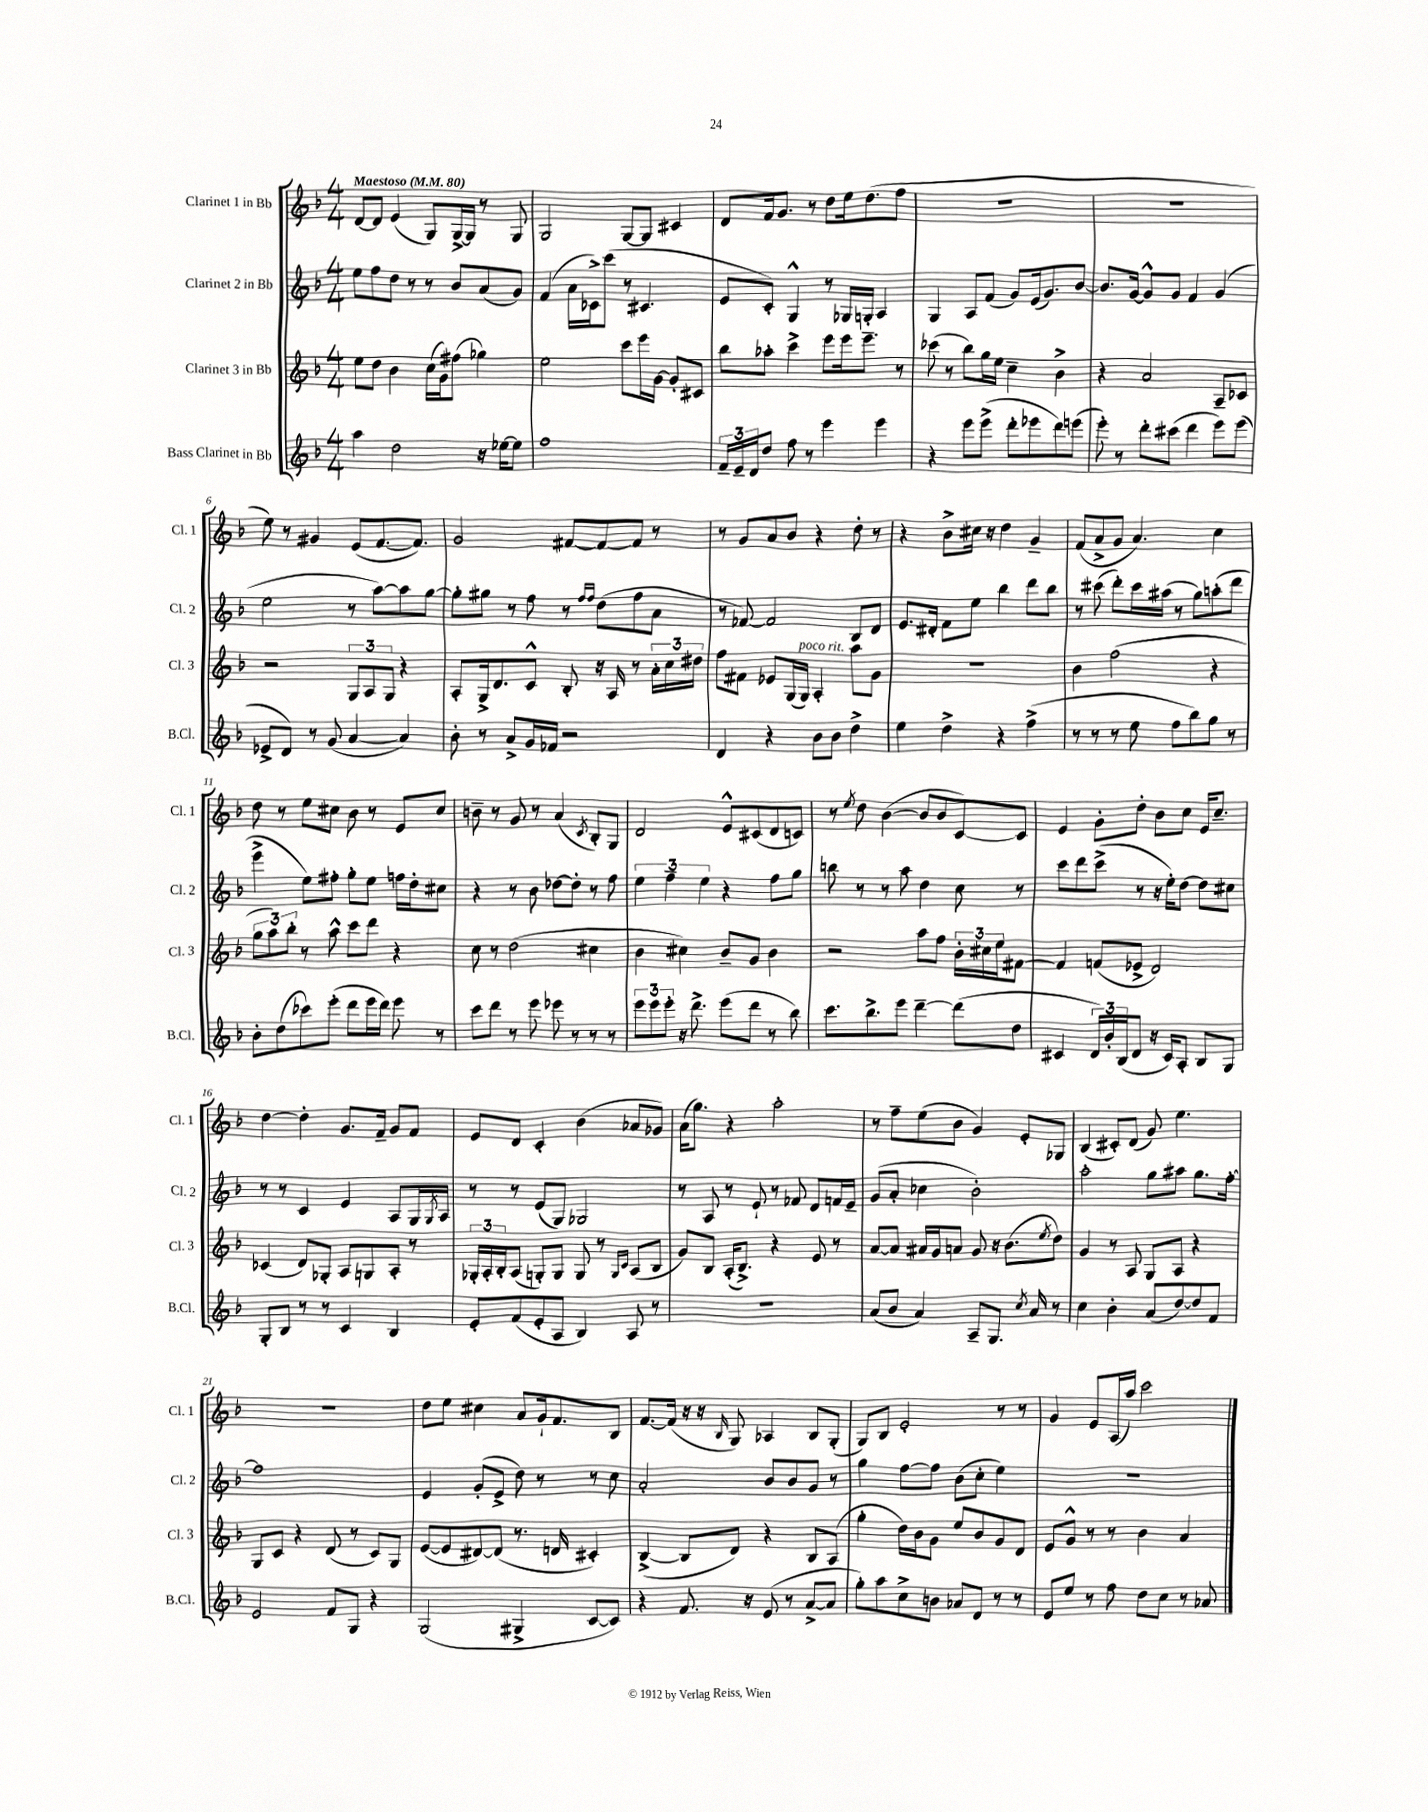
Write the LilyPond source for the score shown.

<<
\new StaffGroup <<
\new Staff = "s0" \with { instrumentName = "Clarinet 1 in Bb" shortInstrumentName = "Cl. 1" } {
    \clef treble \key f \major \numericTimeSignature \time 4/4 \tempo "Maestoso" 4 = 80
    d'8~ d'8 e'4( g8) g16~-> g16 r8 g8 |
    g2 g8~ g8 cis'4 |
    d'8 f'16 g'8. r8 d''8 e''16 d''8.( f''8 |
    r1 |
    R1 |
    e''8) r8 gis'4 e'8( f'8.~ f'8.) |
    g'2 fis'8~ fis'8~ fis'8 r8 |
    r8 g'8 a'8 bes'8 r4 d''8-. r8 |
    r4 bes'8-> cis''16 r16 d''4 g'4-- |
    f'8( a'8-> g'8 a'4.) c''4 |
    d''8 r8 e''8 cis''8 bes'8 r8 e'8 cis''8 |
    b'8-- r8 g'8 r8 a'4( \acciaccatura { c'8 } bes8-.) g8 |
    d'2 e'8-^ cis'8( d'8 c'8) |
    r8 \acciaccatura { e''8 } d''8 bes'4~( bes'8 bes'8 c'8~) c'8 |
    e'4 g'8-. d''8-. bes'8 c''8 e'16 c''8.-- |
    d''4~ d''4-. g'8. f'16-- g'8 f'8 |
    e'8 d'8 c'4-. bes'4( aes'8 ges'8) |
    a'16( g''8.) r4 a''2-. |
    r8 f''8-- e''8( bes'8 g'4) e'8-. ges8 |
    bes4( cis'8-.) d'8( g'8) e''4. |
    R1 |
    d''8 e''8 cis''4 a'8 g'16-! f'8. bes8 |
    f'8.~ f'16( r16 r16 \grace { bes16 } g8) aes4 bes8 g8-.( |
    g8) bes8 e'2-. r8 r8 |
    g'4 e'8 a16( a''16) c'''2 \bar "|." |
}
\new Staff = "s1" \with { instrumentName = "Clarinet 2 in Bb" shortInstrumentName = "Cl. 2" } {
    \clef treble \key f \major \numericTimeSignature \time 4/4
    e''8 f''8 d''8 r8 r8 bes'8 a'8( g'8) |
    f'4( a'16 ces'16->) c'''8( r8 cis'4. |
    e'8 c'8-.) g4-^ r8 ges16 g16-. a4 |
    g4 a8 f'8( g'8) e'16( g'8.) bes'8~ |
    bes'8. g'16~ g'8-^ g'8 f'4 g'4( |
    e''2 r8 a''8~) a''8 g''8~ |
    g''8-. gis''8 r8 f''8 r8 \grace { f''16 f''16 } d''8( f''8 a'8 |
    r8 fes'8~) fes'2 bes8 d'8 |
    e'8. dis'16-. f'8 e''8 bes''4 d'''8 bes''8 |
    r8 cis'''8( d'''8-.) cis'''16 ais''16( r8 g''8) a''8-.( d'''8 |
    e'''4-> e''8) fis''8-. g''8-. e''8 f''16 d''16-. cis''8 |
    r4 r8 bes'8 des''8~ des''8-. r8 f''8 |
    \tuplet 3/2 { e''4 f''4-- e''4 } r4 f''8 g''8 |
    b''8 r8 r8 a''8 d''4 c''8 r8 |
    c'''8 d'''8 c'''8->( r8 r16 e''16-.) d''8~ d''8 cis''8 |
    r8 r8 c'4 e'4 a8 g16 \acciaccatura { g8 } a16 |
    r8 r8 e'8( g8) ges2 |
    r8 a8 r8 e'8-! r8 fes'8 d'8 f'16 e'16-- |
    g'8( a'8-. ces''4 bes'2-.) |
    a''2-. g''8 ais''8 g''8. f''16~-. |
    f''1 |
    e'4 g'8-.( e'8-> d''8) r8 r8 c''8 |
    a'2-. bes'8 bes'8 g'8 r8 |
    g''4 f''8~ f''8 bes'8( c''8-. e''4) |
    R1 \bar "|." |
}
\new Staff = "s2" \with { instrumentName = "Clarinet 3 in Bb" shortInstrumentName = "Cl. 3" } {
    \clef treble \key f \major \numericTimeSignature \time 4/4
    e''8 d''8 bes'4 c''16( g'16) fis''8( ges''4) |
    e''2 c'''8 e'''16 g'16~ g'8-. cis'8 |
    bes''8 aes''8-. c'''4-> e'''8 e'''16 e'''8.-- r8 |
    ces'''8( r8 bes''8) g''16 e''16 c''4-- bes'4-> |
    r4 a'2 a8-- ces'8 |
    r2 \tuplet 3/2 { g8 a8 g8 } r4 |
    a8-. g16-> d'8. c'8-^ bes8-. r16 a16 r8 \tuplet 3/2 { a'16-. c''16 dis''16 } |
    f''8 fis'8 ees'8 g16( g16^\markup { \italic "poco rit." }) a4-. a''8 g'8 |
    r1 |
    bes'4 f''2( r4 |
    \tuplet 3/2 { g''8 a''8) bes''8-. } r8 a''8-^ c'''8 d'''8 r4 |
    c''8 r8 d''2( cis''4 |
    bes'4 cis''4) bes'8-- g'8 bes'4 |
    r2 a''8 f''8 \tuplet 3/2 { bes'16-. cis''16 e''16 } fis'8~ |
    fis'4 f'8( ees'8-> d'2) |
    ces'4( d'8) ges8-. a8 g8 a8-. r8 |
    \tuplet 3/2 { ges16-. a16-. bes16-. } a8( g8-.) g8 g8 r8 \grace { g16 c'16 } a8( bes8 |
    g'8) bes8 a16-.( bes8.->) r4 e'8 r8 |
    a'8~ a'8 ais'16 g'16 a'8 g'8 r16 bes'8.( \acciaccatura { e''8 } d''8) |
    g'4 r8 a8 g8 a8 r4 |
    g8 c'8 r4 d'8( r8 c'8) g8 |
    e'8~( e'8 dis'8~) dis'8( r8. d'16 cis'4-.) |
    bes4~->( bes8 d'8) r4 bes8 a8( |
    g''4-. d''16) bes'16 g'8 e''8 bes'8 g'8 d'8 |
    e'8 g'8-^ r8 r8 bes'4 a'4 \bar "|." |
}
\new Staff = "s3" \with { instrumentName = "Bass Clarinet in Bb" shortInstrumentName = "B.Cl." } {
    \clef treble \key f \major \numericTimeSignature \time 4/4
    a''4 d''2 r16 ees''16~ ees''8 |
    f''1 |
    \tuplet 3/2 { f'16-- e'16-- d'16 } d''8 f''8 r8 e'''4 e'''4 |
    r4 e'''8 e'''8->( d'''8-. ees'''8 d'''8) e'''8( |
    e'''8-.) r8 d'''8-. cis'''8( d'''4 e'''8) e'''8( |
    ees'8-> d'8) r8 g'8( a'4~ a'4) |
    bes'8-. r8 a'8-> g'16 fes'16 r2 |
    d'4 r4 bes'8 bes'8 d''4-> |
    e''4 d''4-> r4 f''4->( |
    r8 r8 r8 e''8 f''8 bes''8) g''8 r8 |
    bes'8-. d''8( ces'''8) e'''8-.( d'''8 e'''16 d'''16) e'''8 r8 |
    c'''8 d'''8 r8 e'''8 ees'''8 r8 r8 r8 |
    \tuplet 3/2 { e'''8 e'''8 e'''8-. } r16 d'''8.-> e'''8( d'''8 r8 bes''8) |
    c'''8. bes''8.-> e'''8 d'''4~-- d'''8( d''8 |
    cis'4 \tuplet 3/2 { d'16) bes'16-. bes16( } d'8 r16 cis'16) a8-. bes8 g8 |
    g8-. bes8 r8 r8 c'4 bes4 |
    e'8-. f'8( e'8-. a8 bes4) a8 r8 |
    R1 |
    a'8( bes'8 a'4) a8-- g8. \acciaccatura { c''8 } a'16 r8 |
    c''4 bes'4-. a'8( d''8~) d''8 f'8 |
    e'2 f'8 g8 r4 |
    g2( gis4-> c'8~ c'8) |
    r4 f'8. r16 e'8( r8 a'8~-> a'8 |
    g''8-.) a''8 c''8-> b'8 aes'8 d'8 r8 r8 |
    e'8 e''8 r8 f''8 d''8 c''8 r8 aes'8 \bar "|." |
}
>>
>>
